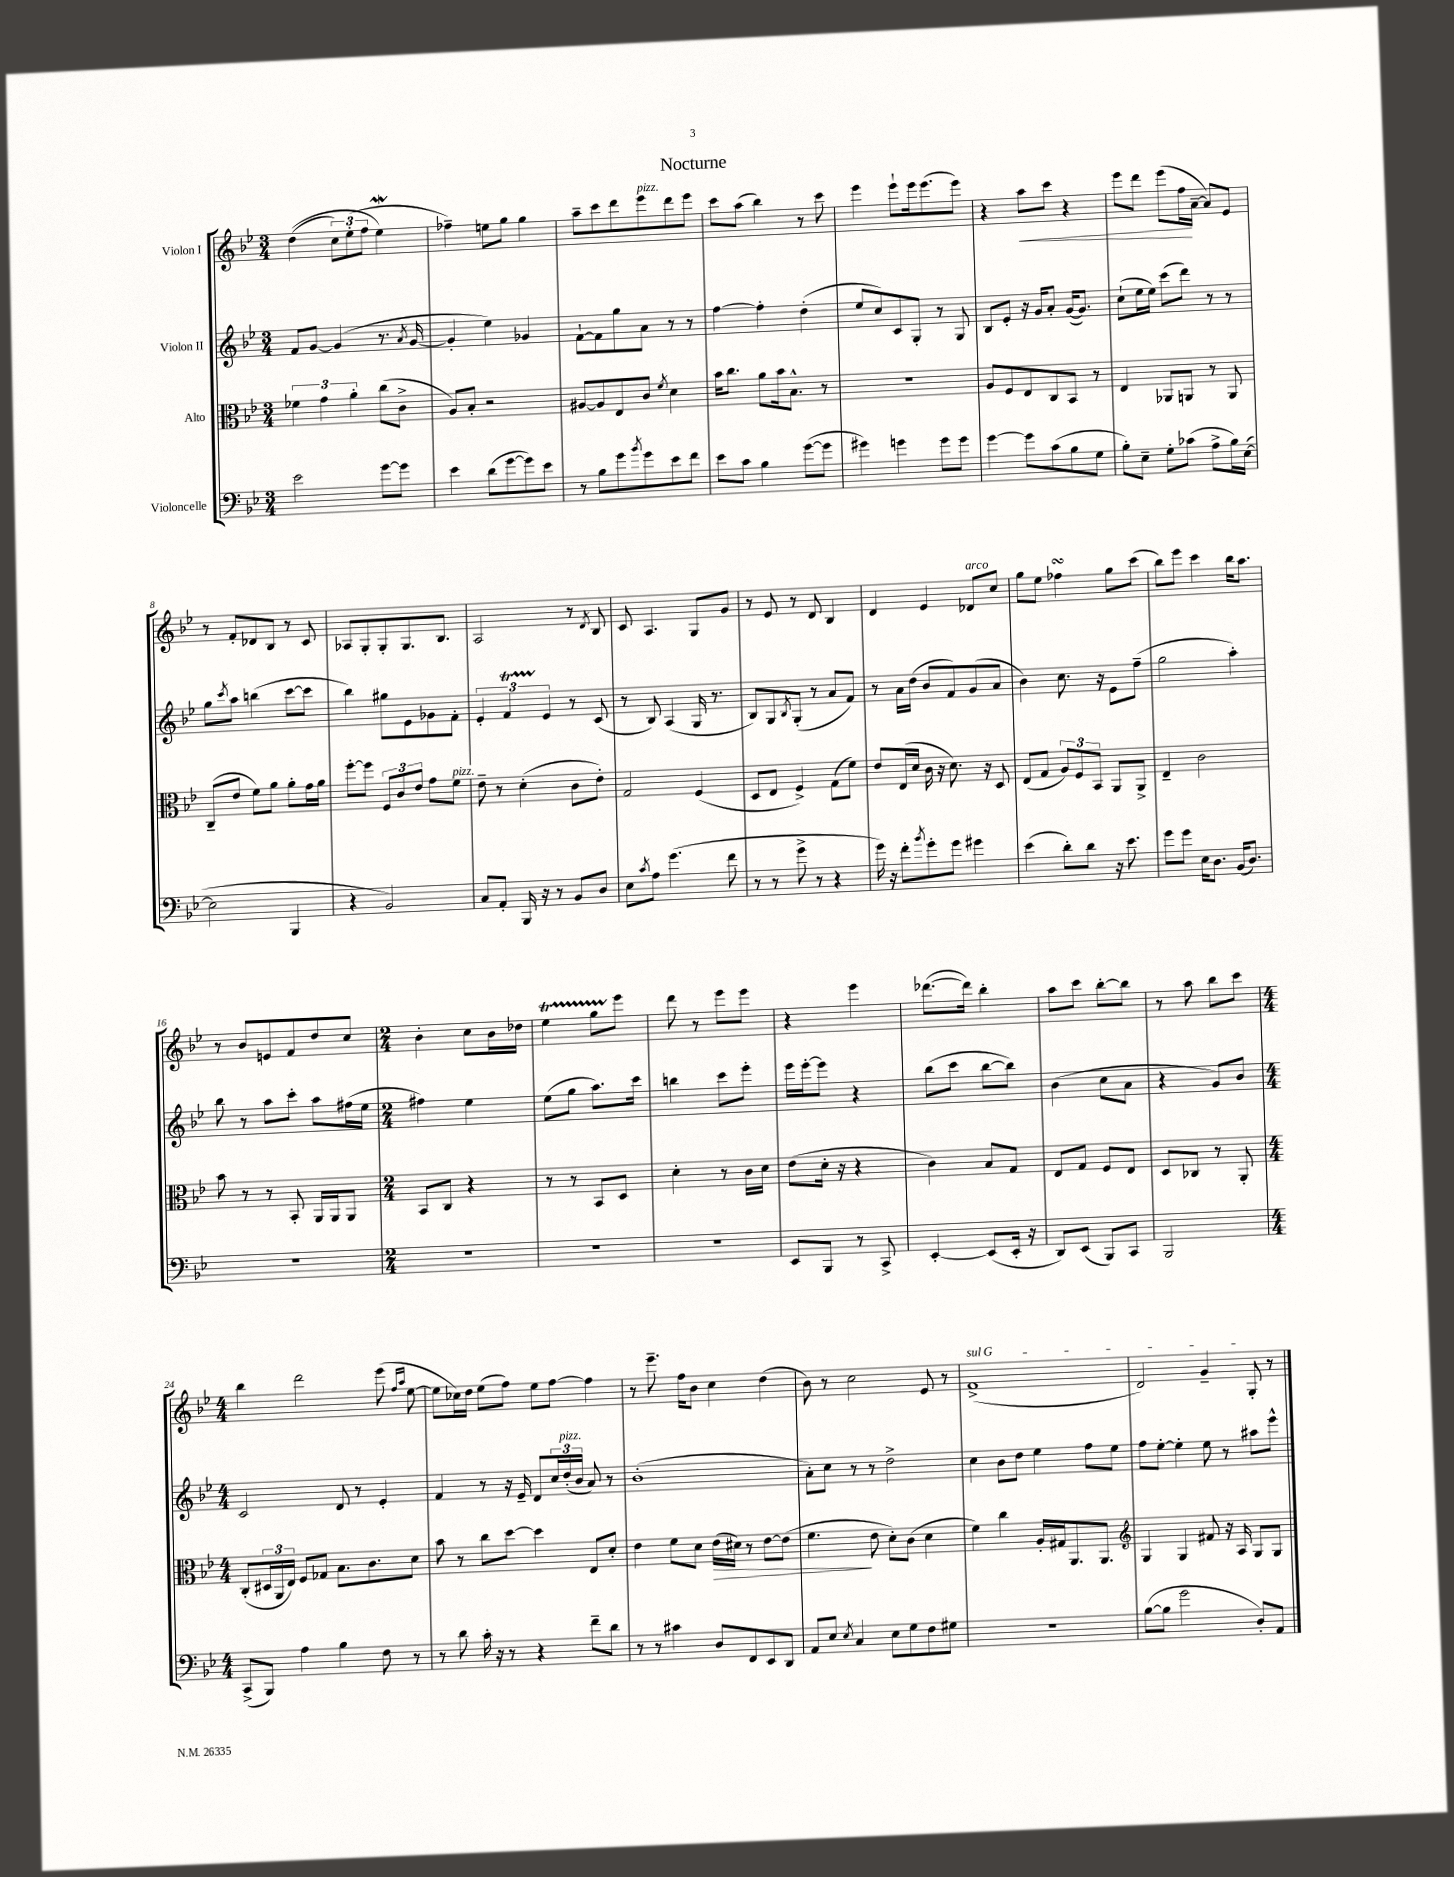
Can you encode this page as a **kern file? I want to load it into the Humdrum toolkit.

**kern	**kern	**kern	**kern
*staff4	*staff3	*staff2	*staff1
*clefF4	*clefC3	*clefG2	*clefG2
*k[b-e-]	*k[b-e-]	*k[b-e-]	*k[b-e-]
*M3/4	*M3/4	*M3/4	*M3/4
2e-	6f-	8f	&((4dd
.	.	[8g	.
.	6g	.	.
.	.	(4g]	12cc)
.	6a'	.	(12ee-'
.	.	.	12ff
[8g	(8cc	8.r	4ee-&)
8g]	8c^	.	.
.	.	8qa	.
.	.	[16g	.
=	=	=	=
4e-	8A)	4g']	4ff-~)
.	8B-'	.	.
(8d	2r	4ee-)	8ee
[8g	.	.	8gg
8g])	.	4g-	4gg
8e-	.	.	.
=	=	=	=
8r	[8A#	[8f`	8aa~
8B-	8A#]	8f]	8ccc
8g	8E-	8gg	8ddd
8qb-	.	.	.
8g	8c	8a	8eee-
.	8qf	.	.
8e-	4d	8r	8ddd
8f	.	8r	8eee-
=	=	=	=
8e-	16b-	[4ff	8ccc
.	8.cc	.	.
8c	.	.	(8aa
4B-	8a	4ff']	4bb-)
.	16b-	.	.
.	8.B-^^	.	.
([8g	.	(4dd'	8r
8g]	8r	.	8ccc
=	=	=	=
4g#)	2.r	8ee-	4eee-
.	.	8cc)	.
4g	.	8c	8eee-`
.	.	8G'	16eee-
.	.	.	(8.eee-
8g	.	8r	.
8g	.	8G	8eee-)
=	=	=	=
[4g	8A	8B-	4r
.	8F	8e-'	.
8g]	8E-	16r	8aa
.	.	16g	.
(8c	8C	8a'	8ccc
8B-	8BB-	([16g	4r
.	.	8.g])	.
8G	8r	.	.
=	=	=	=
8B-')	4E-	(8cc`	8eee-
8E-~	.	16ee-	8ddd
.	.	16ee-)	.
8G'	8AA-	(8ccc	(8eee-
(8c-	8AA	8ddd)	16ff
.	.	.	[16a~
8A^	8r	8r	8a])
16B-)	8AA	8r	8e-
([16E-	.	.	.
=	=	=	=
2E-]	(8C~	8gg	8r
.	.	8qccc	.
.	8e-	8aa	8f'
.	8f)	(4bb	8d-
.	8a	.	8B-
4BBB-	8a'	[8ccc	8r
.	16g	8ccc]	8c
.	16a	.	.
=	=	=	=
4r	[8ff'	4bb-)	8A-
.	8ff]	.	8G'
2BB-)	12F	8gg#	8G'
.	12c	.	.
.	.	8e-	8.G
.	12e-	.	.
.	8g	8g-	.
.	.	.	8.B-
.	8f	8f'	.
=	=	=	=
8C	8e-~	6e-'	2A
8AA'	8r	.	.
.	.	6f	.
16BBB-	(4d'	.	.
16r	.	.	.
.	.	6e-	.
8r	.	.	.
8BB-	8c	8r	8r
.	.	.	8qd
8D	8e-')	(8c	8B-
=	=	=	=
8E-	2G	8r	8c
8qc	.	.	.
8A	.	8B-)	4.A
(4.g	.	(4A	.
.	(4F	16G	8G
.	.	8.r	.
8f	.	.	8g
=	=	=	=
8r	8D	8B-)	8r
8r	8E-	8G	8e-
.	.	8qB-	.
8g^	4F^)	(8G'	8r
8r	.	8r	8d
4r	(8G	8a	4B-
.	8f)	8f)	.
=	=	=	=
16g)	8e-	8r	4d
16r	.	.	.
8f'	(16E-	16a	.
.	16d	(16dd	.
8qb-	.	.	.
8g'	16c	8b-	4e-
.	16r	.	.
8g	8.d)	8f)	.
4g#	.	(8g	8d-
.	16r	.	.
.	8D	8a	8cc
=	=	=	=
(4e-	(8E-	4b-)	8gg
.	8G	.	8ee-
8d')	12A)	8.cc	4ff-
.	12F	.	.
8d	.	.	.
.	12BB-	.	.
.	.	16r	.
16r	8AA	8e-	8gg
8.e-	.	.	.
.	8AA^	(8ff~	(8ccc
=	=	=	=
8g	4E-~	2gg	8bb-)
8g	.	.	8eee-
16E-	2c	.	4ccc
8.D	.	.	.
(16BB-	.	4aa')	16bb-
8.D)	.	.	8.aa
=	=	=	=
2.r	8b-	8bb-	8r
.	8r	8r	8b-
.	8r	8aa	8e
.	8BB-'	8ccc'	8f
.	16AA	8aa	8dd
.	16AA	.	.
.	8AA	(16ff#	8cc
.	.	16ee-	.
=	=	=	=
*M2/4	*M2/4	*M2/4	*M2/4
2r	8BB-	4ff#)	4b-'
.	8C	.	.
.	4r	4ee-	8cc
.	.	.	16b-
.	.	.	16dd-
=	=	=	=
2r	8r	(8ee-	4ee-
.	8r	8gg	.
.	8BB-	8.aa)	8gg
.	8D	.	8eee-
.	.	16ccc	.
=	=	=	=
2r	4d'	4bb	8ddd
.	.	.	8r
.	8r	8ccc	8eee-
.	16c	8eee-'	8eee-
.	16d	.	.
=	=	=	=
8EE-	(8e-	16eee-	4r
.	.	[16eee-'	.
8BBB-	16d'	8eee-]	.
.	16r	.	.
8r	4r	4r	4eee-
8CC^	.	.	.
=	=	=	=
[4EE-'	4c)	(8bb-	([8.ddd-
.	.	8ccc	.
.	.	.	16ddd-])
(8EE-]	8B-	[8bb-	4bb-'
16EE-'	8G	8bb-])	.
16r	.	.	.
=	=	=	=
8DD)	8E-	(4b-	8aa
(8EE-	8G	.	8ccc
8BBB-)	8F	8cc	[8bb-'
8CC	8E-	8a	8bb-]
=	=	=	=
2BBB-	8D	4r	8r
.	8C-	.	8aa
.	8r	8g)	8bb-
.	8AA'	8b-	8ccc
=	=	=	=
*M4/4	*M4/4	*M4/4	*M4/4
(8CC^	(8C'	2c	4bb-
8BBB-)	24D#	.	.
.	24AA	.	.
.	24E-)	.	.
4A	8F	.	2ddd
.	8G-	.	.
4B-	8.B-	8d	.
.	.	8r	.
.	8.c	.	.
8F	.	4e-'	(8eee-
.	.	.	16qqff
.	.	.	16qqaa
8r	8d	.	[8ee-
=	=	=	=
8r	8b-	4f	8ee-]
8d	8r	.	16cc-)
.	.	.	16dd
16c'	8cc	8r	(8ee-
16r	.	.	.
8r	[8dd	16r	8ff)
.	.	16e-~	.
4r	4dd]	8d	8ee-
.	.	24cc	[8ff
.	.	(24dd'	.
.	.	24b-	.
8f~	8E-	8a)	4ff]
8d	8d'	8r	.
=	=	=	=
8r	4e-	(1b-'	8r
8r	.	.	8.eee-~
4c#	8f	.	.
.	.	.	16ff
.	8d	.	8b-
8D	(16e-	.	4cc
.	16d#)	.	.
8FF	8r	.	.
8EE-	[8e-	.	(4dd
8DD	(8e-]	.	.
=	=	=	=
8AA	4.f	8a')	8b-)
8E-	.	8cc	8r
8qE-	.	.	.
4C	.	8r	2cc
.	8e-	8r	.
8E-	8d')	2dd^	.
8G	(8c	.	.
8F	4d	.	8e-
8G#	.	.	8r
=	=	=	=
1r	4f)	4cc	(1f^
.	4cc	8b-	.
.	.	8dd	.
.	16A'	4ee-	.
.	16G#	.	.
.	8.AA	.	.
.	.	8ff	.
.	8.AA	.	.
.	.	8ee-	.
=	=	=	=
*	*clefG2	*	*
([8B-	4G	8ff	2d)
8B-]	.	[8ee-'	.
2g	4G	4ee-']	.
.	8f#	8ee-	4g~
.	16r	8r	.
.	16A	.	.
8D')	8G	8aa#	8G'
8AA	8G	8eee-^^	8r
==	==	==	==
*-	*-	*-	*-
